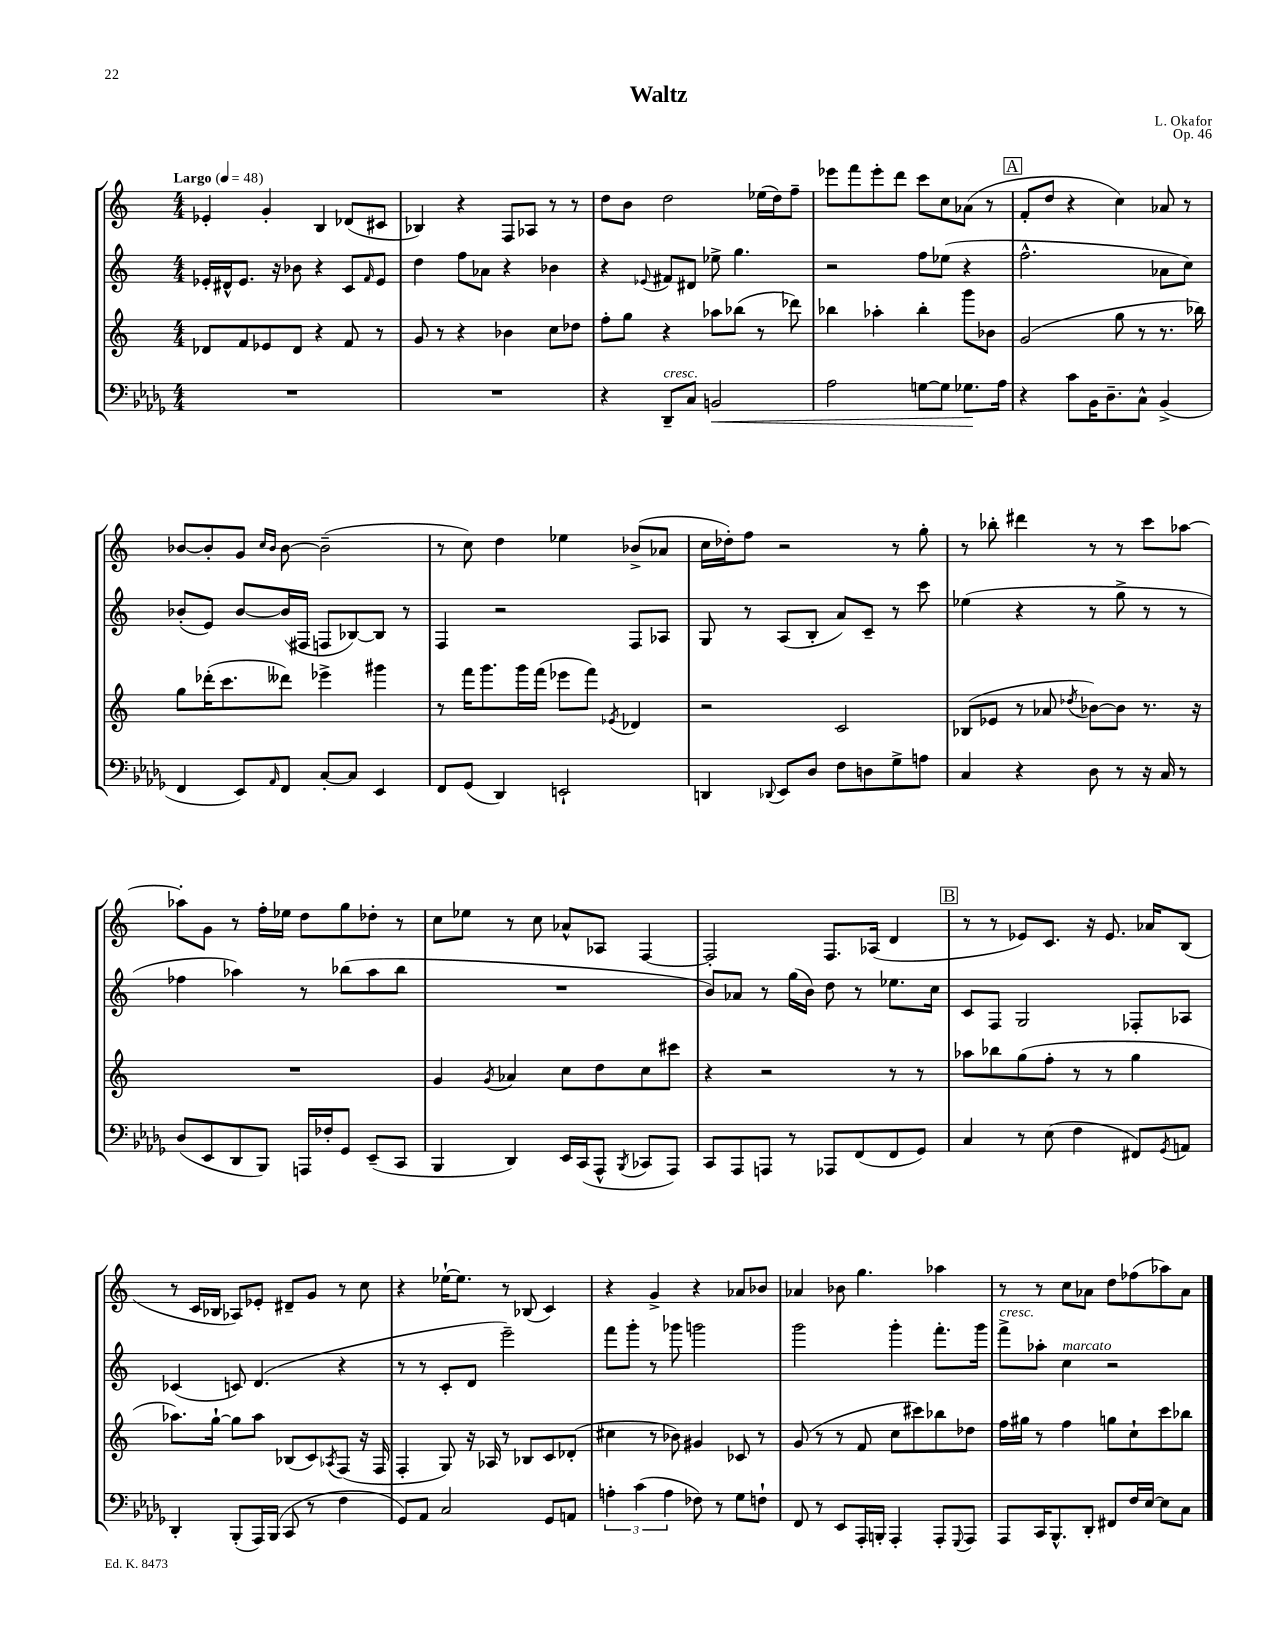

**kern	**kern	**kern	**kern
*staff4	*staff3	*staff2	*staff1
*clefF4	*clefG2	*clefG2	*clefG2
*k[b-e-a-d-g-]	*k[]	*k[]	*k[]
*M4/4	*M4/4	*M4/4	*M4/4
*MM48	*MM48	*MM48	*MM48
1r	8d-	16e-'	4e-'
.	.	16d#^^	.
.	8f	8.e-	.
.	8e-	.	4g'
.	.	16r	.
.	8d-	8b-	.
.	4r	4r	4B
.	8f	8c	(8d-
.	.	16qqf	.
.	8r	8e-	8c#
=	=	=	=
1r	8g	4dd	4B-)
.	8r	.	.
.	4r	8ff	4r
.	.	8a-	.
.	4b-	4r	8F
.	.	.	8A-
.	8cc	4b-	8r
.	8dd-	.	8r
=	=	=	=
4r	8ff'	4r	8dd
.	8gg	.	8b
.	.	8qqe-	.
8DD-~	4r	8f#	2dd
8C	.	8d#	.
2BB	8aa-	8ee-^	.
.	(8bb-	4.gg	.
.	8r	.	(16ee-
.	.	.	16dd)
.	8ddd-)	.	8ff~
=	=	=	=
2A-	4bb-	2r	8eee-
.	.	.	8fff
.	4aa-'	.	8eee-'
.	.	.	8ddd
[8G	4bb-'	8ff	8ccc
8G]	.	(8ee-	8cc
8.G-	8ggg	4r	(8a-
.	8b-	.	8r
16A-	.	.	.
=	=	=	=
4r	(2g	2.ff^^	8f'
.	.	.	8dd
8c	.	.	4r
16BB-	.	.	.
8.D-~	.	.	.
.	8gg	.	4cc)
8C^^	8r	.	.
(4BB-^	8.r	8a-	8a-
.	.	8cc)	8r
.	16bb-)	.	.
=	=	=	=
4FF	8gg	(8b-'	[8b-
.	(16ddd-'	8e)	8b-']
.	8.ccc	.	.
8EE-)	.	[8b-	8g
.	.	.	16qqcc
16qqAA-	.	.	16qqb-
8FF	8ddd--)	(16b-]	[8b-
.	.	16F#	.
[8C'	4eee-^	8F	(2b-~]
8C]	.	[8B-)	.
4EE-	4ggg#	8B-]	.
.	.	8r	.
=	=	=	=
8FF	8r	4F	8r
(8GG-	16fff	.	8cc)
.	8.ggg	.	.
4DD-)	.	2r	4dd
.	16ggg	.	.
.	(16fff	.	.
2EE`	8eee-	.	4ee-
.	8fff)	.	.
.	8qe-	.	.
.	4d-	8F	(8b-^
.	.	8A-	8a-
=	=	=	=
4DD	2r	8G	16cc
.	.	.	16dd-')
.	.	8r	8ff
8qqDD-	.	.	.
8EE-	.	(8A	2r
8D-	.	8B'	.
8F	2c	8a)	.
8D	.	8c~	.
8G-^	.	8r	8r
8A	.	8ccc	8gg'
=	=	=	=
4C	(8B-	(4ee-	8r
.	8e-	.	8bb-'
4r	8r	4r	4ddd#
.	8a-	.	.
.	8qdd-	.	.
8D-	[8b-)	8r	8r
8r	8b-]	8gg^	8r
16r	8.r	8r	8ccc
16C	.	.	.
8r	.	8r	[8aa-
.	16r	.	.
=	=	=	=
(8D-	1r	4ff-	8aa-']
8EE-	.	.	8g
8DD-	.	4aa-)	8r
8BBB-)	.	.	16ff'
.	.	.	16ee-
16AAA	.	8r	8dd
16F-'	.	.	.
8GG-	.	(8bb-	8gg
(8EE-~	.	8aa-	8dd-'
8CC	.	8bb-	8r
=	=	=	=
4BBB-	4g	1r	8cc
.	.	.	8ee-
.	8qg	.	.
4DD-)	4a-	.	8r
.	.	.	8cc
16EE-	8cc	.	8a-^^
(16CC	.	.	.
8AAA-^^	8dd	.	8A-
8qBBB-	.	.	.
8CC-	8cc	.	[4F
8AAA-)	8ccc#	.	.
=	=	=	=
8CC	4r	8b)	2F']
8AAA-	.	8a-	.
8AAA	2r	8r	.
8r	.	(16gg	.
.	.	16b)	.
8AAA-	.	8dd	8.F
(8FF	.	8r	.
.	.	.	(16A-
8FF	8r	8.ee-	4d
8GG-)	8r	.	.
.	.	16cc	.
=	=	=	=
4C	8aa-	8c	8r
.	8bb-	8F	8r
8r	(8gg	2G	8e-)
(8E-	8ff'	.	8.c
4F	8r	.	.
.	.	.	16r
.	8r	.	8.e-
8FF#)	4gg	8F-'	.
.	.	.	16a-
8qGG-	.	.	.
8AA	.	8A-	(8B
=	=	=	=
4DD-'	8.aa-)	(4c-	8r
.	.	.	16c
.	[16gg`	.	16B-
(8BBB-'	8gg]	8c)	8A-)
16AAA-)	8aa-	(4.d	8e-'
(16BBB-	.	.	.
8CC	(8B-	.	8d#~
8r	8c)	.	8g
.	8qA-	.	.
4F	(8F	4r	8r
.	16r	.	8cc
.	16F	.	.
=	=	=	=
8GG-)	4F'	8r	4r
8AA-	.	8r	.
2C	8G)	8c'	[16ee-`
.	.	.	8.ee-]
.	16r	8d	.
.	16A-	.	.
.	8r	2eee~)	8r
.	8B-	.	(8B-
8GG-	8c	.	4c)
8AA	(8d-'	.	.
=	=	=	=
6A'	4cc#	8fff	4r
.	.	8ggg'	.
(6c	.	.	.
.	8r	8r	4g^
6A	.	.	.
.	8b-)	8ggg-	.
8F-)	4g#	2ggg	4r
8r	.	.	.
8G-	8c-	.	8a-
8F`	8r	.	8b-
=	=	=	=
8FF	(8g	2ggg	4a-
8r	8r	.	.
8EE-	8r	.	8b-
16AAA-'	8f	.	4.gg
16BBB'	.	.	.
4AAA-'	8cc	4ggg'	.
.	8ccc#)	.	.
8AAA-'	8bb-	8.fff'	4aa-
8qqGGG-	.	.	.
8AAA-	8dd-	.	.
.	.	16ggg	.
=	=	=	=
8AAA-	16ff	8fff^	8r
.	16gg#	.	.
16CC	8r	8aa-'	8r
8.BBB-^^	.	.	.
.	4ff	4cc	8cc
8DD-'	.	.	8a-
8FF#	8gg	2r	8dd
16F	8cc`	.	(8ff-
[16E-	.	.	.
8E-]	8ccc	.	8aa-)
8C	8bb-	.	8a-
==	==	==	==
*-	*-	*-	*-
